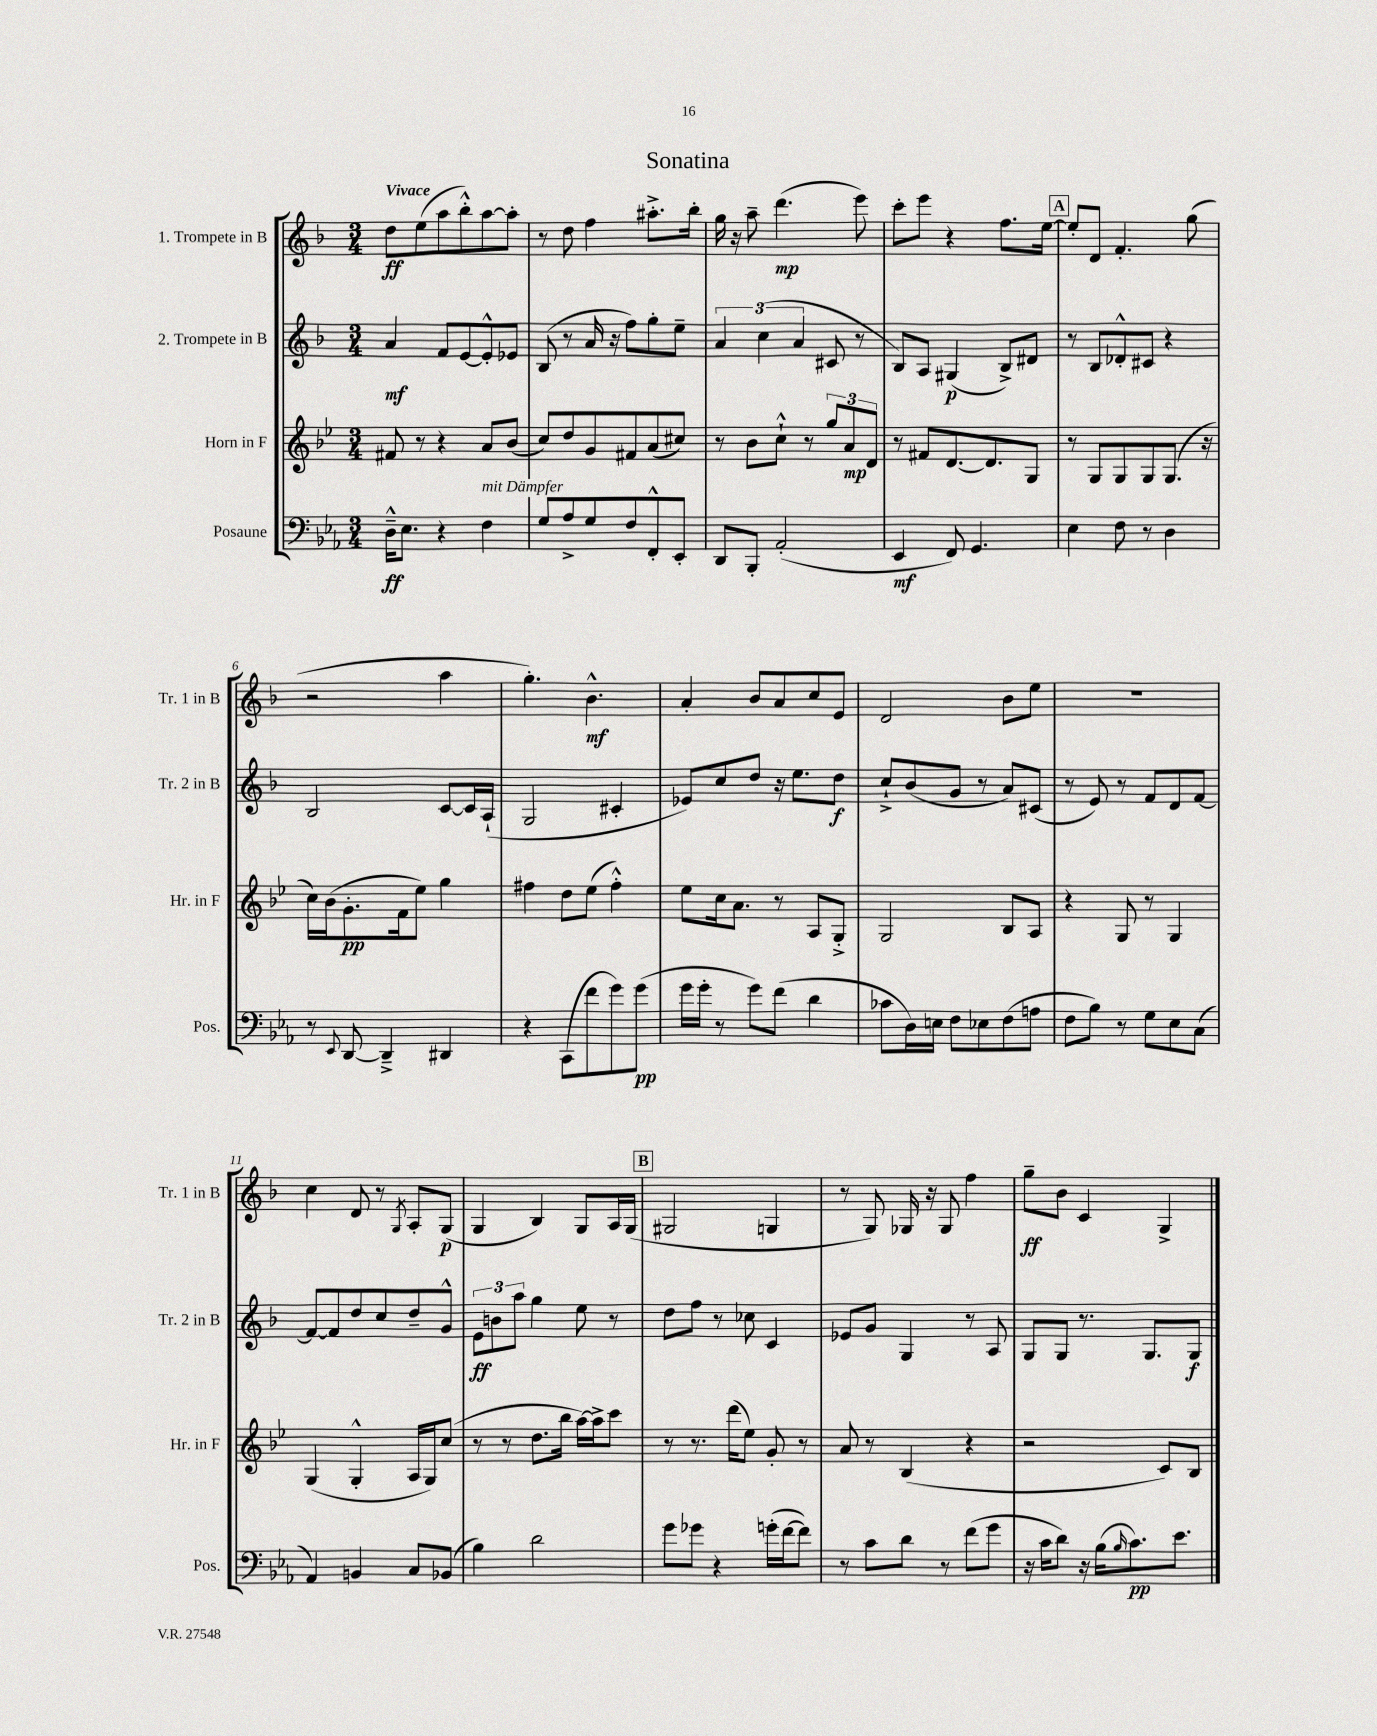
\header { title = "Sonatina" }
<<
\new StaffGroup <<
\new Staff = "s0" \with { instrumentName = "1. Trompete in B" shortInstrumentName = "Tr. 1 in B" } {
    \clef treble \key f \major \numericTimeSignature \time 3/4 \tempo "Vivace"
    d''8\ff e''8( a''8 bes''8-.-^) a''8~ a''8-. |
    r8 d''8 f''4 ais''8.-.-> bes''16-. |
    g''16 r16 a''8-- d'''4.\mp( e'''8) |
    c'''8-. e'''8 r4 f''8. e''16~ |
    \mark \markup { \box "A" } e''8-. d'8 f'4.-. g''8( |
    r2 a''4 |
    g''4.-.) bes'4.-^\mf |
    a'4-. bes'8 a'8 c''8 e'8 |
    d'2 bes'8 e''8 |
    R2. |
    c''4 d'8 r8 \acciaccatura { g8 } a8-. g8\p( |
    g4 bes4) g8 a16 g16( |
    \mark \markup { \box "B" } gis2 g4 |
    r8 g8) ges16 r16 ges8 f''4 |
    g''8--\ff bes'8 c'4 g4-> \bar "|." |
}
\new Staff = "s1" \with { instrumentName = "2. Trompete in B" shortInstrumentName = "Tr. 2 in B" } {
    \clef treble \key f \major \numericTimeSignature \time 3/4
    a'4\mf f'8 e'8~ e'8-.-^ ees'8 |
    bes8( r8 a'16 r16 f''8) g''8-. e''8-- |
    \tuplet 3/2 { a'4 c''4( a'4 } cis'8 r8 |
    bes8) a8 gis4\p( bes8->) dis'8 |
    \mark \markup { \box "A" } r8 bes8 des'8-.-^ cis'8 r4 |
    bes2 c'8~ c'16 a16-!( |
    g2 cis'4-. |
    ees'8) c''8 d''8 r16 e''8. d''8\f |
    c''8-!-> bes'8( g'8 r8 a'8) cis'8( |
    r8 e'8) r8 f'8 d'8 f'8~ |
    f'8~ f'8 d''8 c''8 d''8-- g'8-^ |
    \tuplet 3/2 { e'8\ff b'8 a''8 } g''4 e''8 r8 |
    \mark \markup { \box "B" } d''8 f''8 r8 ces''8 c'4 |
    ees'8 g'8 g4 r8 a8 |
    g8 g8 r8. g8. g8\f \bar "|." |
}
\new Staff = "s2" \with { instrumentName = "Horn in F" shortInstrumentName = "Hr. in F" } {
    \clef treble \key bes \major \numericTimeSignature \time 3/4
    fis'8 r8 r4 a'8 bes'8( |
    c''8) d''8 g'8 fis'8 a'8( cis''8) |
    r8 bes'8 c''8-!-^ r8 \tuplet 3/2 { g''8 a'8\mp d'8 } |
    r8 fis'8 d'8.~ d'8. g8 |
    \mark \markup { \box "A" } r8 g8 g8 g8 g8.( r16 |
    c''16) bes'16( g'8.-.\pp f'16 ees''8) g''4 |
    fis''4 d''8 ees''8( fis''4-.-^) |
    ees''8 c''16 a'8. r8 a8 g8-.-> |
    g2 bes8 a8 |
    r4 g8 r8 g4 |
    g4( g4-.-^ a16 g16) c''8( |
    r8 r8 d''8. bes''16 a''16~) a''16-> c'''8 |
    \mark \markup { \box "B" } r8 r8. d'''16( ees''8) g'8-. r8 |
    a'8 r8 bes4( r4 |
    r2 c'8) bes8 \bar "|." |
}
\new Staff = "s3" \with { instrumentName = "Posaune" shortInstrumentName = "Pos." } {
    \clef bass \key ees \major \numericTimeSignature \time 3/4
    d16---^\ff ees8. r4 f4^\markup { \italic "mit Dämpfer" } |
    g8 aes8-> g8 f8 f,8-.-^ ees,8-. |
    d,8 bes,,8-. aes,2-.( |
    ees,4\mf f,8) g,4. |
    \mark \markup { \box "A" } ees4 f8 r8 d4 |
    r8 \appoggiatura { ees,8 } d,8~ d,4---> dis,4 |
    r4 c,8( f'8 g'8) g'8\pp( |
    g'16 g'16-. r8 g'8) f'8( d'4 |
    ces'8 d16) e16 f8 ees8 f8( a8 |
    f8 bes8) r8 g8 ees8 c8( |
    aes,4) b,4 c8 bes,8( |
    bes4) d'2 |
    \mark \markup { \box "B" } g'8 ges'8 r4 g'16-.( f'16~ f'8) |
    r8 c'8 d'8 r8 f'8( g'8 |
    r16 c'16 d'8) r16 bes16( \grace { bes16 } c'8.\pp) ees'8. \bar "|." |
}
>>
>>
